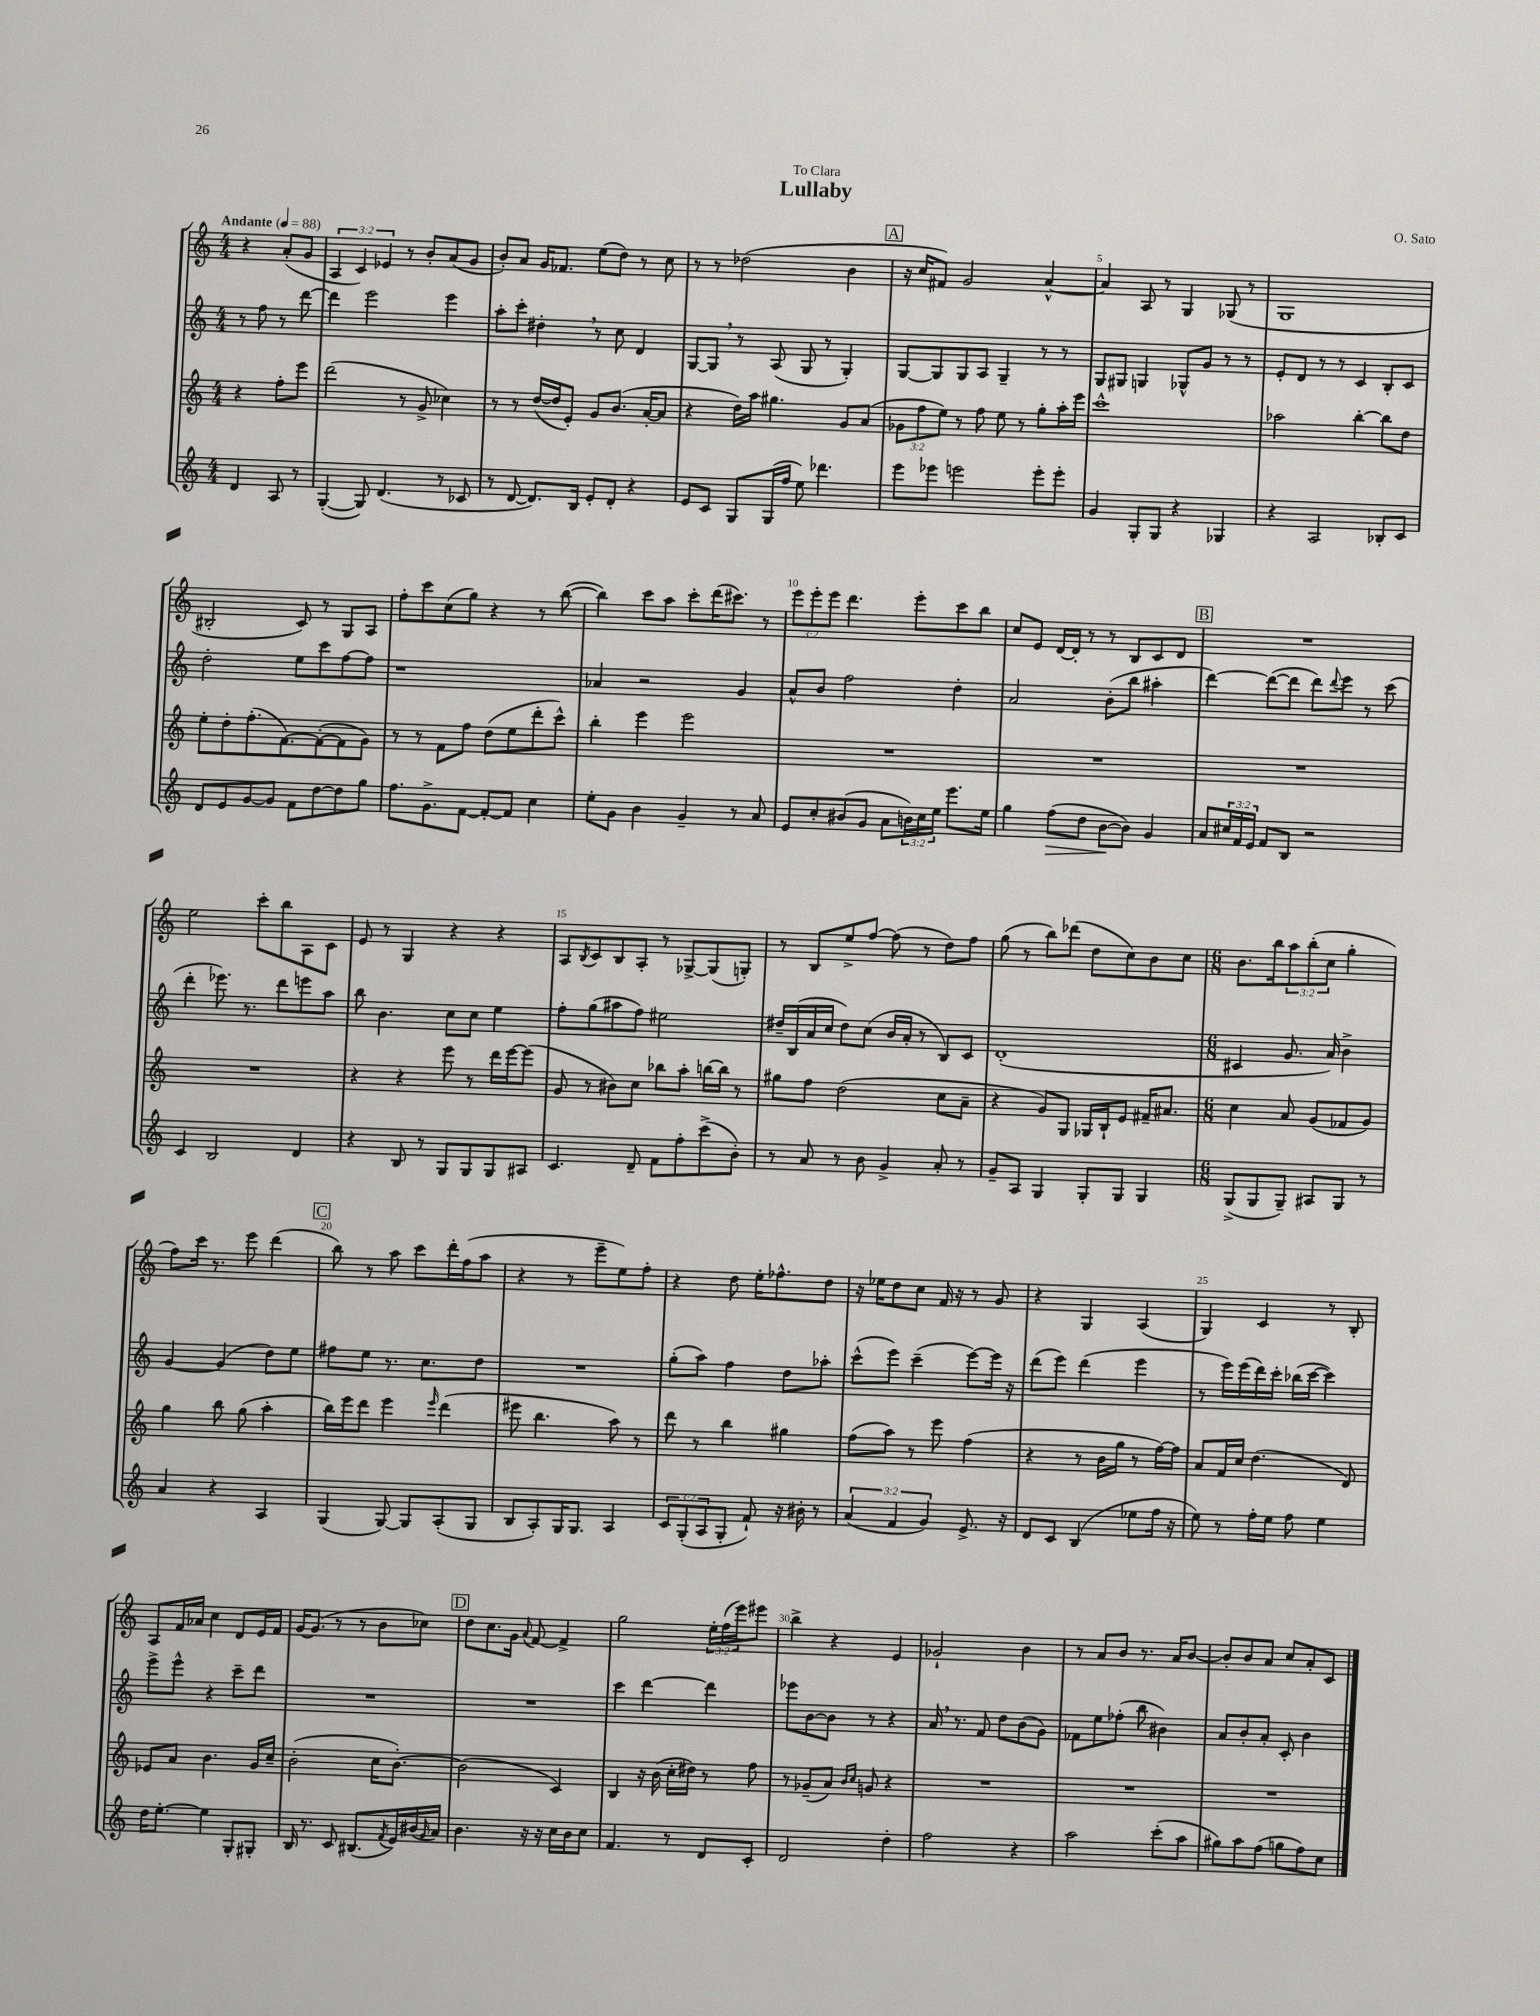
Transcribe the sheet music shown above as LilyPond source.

\header { title = "Lullaby" composer = "O. Sato" dedication = "To Clara" }
<<
\new StaffGroup <<
\new Staff = "s0" {
    \clef treble \key c \major \numericTimeSignature \time 4/4 \override Staff.TupletNumber.text = #tuplet-number::calc-fraction-text \partial 2 \tempo "Andante" 4 = 88
    r4 a'8-.( g'8 |
    \tuplet 3/2 { a4 c'4) ees'4 } r8 b'8-. a'8( g'8 |
    b'8-.) a'8 g'16 fes'8. e''8( d''8) r8 c''8 |
    r8 r8 des''2( b'4 |
    \mark \markup { \box "A" } r16 c''16 fis'8) g'2 a'4~-^ |
    a'4 a8 r8 g4 ges8( r8 |
    g1 |
    bis2-. c'8) r8 g8 a8 |
    f''8-. c'''8 c''8( g''8) r4 r8 b''8~( |
    b''4) c'''8 a''8 c'''8-. d'''16( cis'''8.) r8 |
    \tuplet 3/2 { e'''8 e'''8-. e'''8 } d'''4. e'''8-. c'''8 b''8 |
    c''8 e'8 d'16~ d'16-. r8 r8 b8 c'8 d'8 |
    \mark \markup { \box "B" } R1 |
    e''2 c'''8-. b''8 a8 c'8 |
    e'8 r8 g4 r4 r4 |
    a8 \acciaccatura { b8 } c'8 b8 a8-. r8 ges8~-> ges8( g8-.) |
    r8 b8 e''8-> f''8~ f''8( r8 d''8) f''8 |
    g''8( r8 b''8) des'''8( d''8 c''8) b'8 c''8 |
    \numericTimeSignature \time 6/8 b'8. b''16 \tuplet 3/2 { a''8 b''8-.( c''8 } g''4-. |
    f''8) c'''16 r8. e'''8 d'''4( |
    \mark \markup { \box "C" } b''8) r8 a''8 c'''8 d'''16-. f''16( a''8 |
    r4 r8 e'''8-- e''8) f''8-. |
    r4 d''8 e''16-. fes''8.-^ d''8 |
    r16 ees''16 d''8 c''8 f'16 r16 r8 g'8 |
    r4 g4 a4( |
    g4) c'4 r8 b8-. |
    a8 f'16 aes'16 c''4 d'8 e'16 f'16 |
    g'16~ g'8.( r8 r8 b'8 ces''8) |
    \mark \markup { \box "D" } d''8 c''8. g'16 \appoggiatura { a'8 } f'8~ f'4-> |
    g''2 \tuplet 3/2 { e''16-. f''16( e'''16) } eis'''8 |
    b''4-> r4 e'4 |
    ges'2-! b'4 |
    r8 a'8 b'8 r8. a'16 b'8~ |
    b'8-. b'8 a'8 c''8 a'8-. c'8 \bar "|." |
}
\new Staff = "s1" {
    \clef treble \key c \major \numericTimeSignature \time 4/4 \partial 2
    r8 f''8 r8 d'''8~ |
    d'''4 e'''2 e'''4 |
    a''8-. c'''8-. dis''4-. \breathe r8 c''8 d'4 |
    g8~ g8 \breathe r8 a8( g8 r8 g4-.) |
    \mark \markup { \box "A" } g8~ g8 g8 a8 g4-- r8 r8 |
    g8 gis8 g4 ges8-^ g'8 r8 r8 |
    e'8-. d'8 r8 r8 c'4 b8-. c'8 |
    d''2-. e''8 c'''8 f''8~ f''8 |
    r1 |
    aes'4 r2 g'4 |
    a'8-^ b'8 f''2 d''4-. |
    a'2 b'8-.( b''8 ais''4-. |
    \mark \markup { \box "B" } d'''4~) d'''8~( d'''8 d'''8) \appoggiatura { d'''8 } e'''8 r8 c'''8( |
    d'''4-. ees'''8.) r8. d'''8 e'''8 a''8 |
    b''8 b'4. c''8 c''8 e''4 |
    f''8-. g''8( ais''8 f''8) eis''2 |
    dis''16-- b16( a'16 c''16 dis''8) c''8( b'16 a'16-. r8 b8) c'8 |
    d'1-.( |
    \numericTimeSignature \time 6/8 cis'4 g'8. a'16) b'4-> |
    g'4~ g'4( d''8) e''8 |
    \mark \markup { \box "C" } fis''8 e''8 r8. c''8. d''8 |
    R2. |
    g''8-.( a''8) f''4 d''8 aes''8-. |
    c'''8-^( e'''8) c'''4--( e'''8~) e'''16 r16 |
    d'''8( e'''8) d'''4( e'''4 |
    r8 e'''16) e'''16( d'''16) c'''16-. bes''16( c'''16~ c'''4) |
    e'''8-> e'''8-^ r4 c'''8-- d'''8 |
    R2. |
    \mark \markup { \box "D" } R2. |
    c'''4 d'''4~ d'''4 |
    ees'''8 b'8~ b'8 r8 r4 |
    a'16 \breathe r8. f'8 d''8 b'8( g'8) |
    fes'8 e''8 fes''8-.( b''8 bis'4) |
    a'8 b'8-. a'8-. c'8-. b'4 \bar "|." |
}
\new Staff = "s2" {
    \clef treble \key c \major \numericTimeSignature \time 4/4 \override Staff.TupletNumber.text = #tuplet-number::calc-fraction-text \partial 2
    r4 f''8-. e'''8 |
    d'''2( r8 g'8-> ces''4) |
    r8 r8 d''16~( d''16 e'8-.) g'8 b'8.( a'16~-. a'8 |
    r4 d''16) a''16 gis''4. g'8 a'8( |
    \mark \markup { \box "A" } \tuplet 3/2 { ges'8 f''8 e''8) } r8 f''8 e''8 r8 g''8-. a''16-. e'''16 |
    c'''1-^ |
    aes''2 b''4~-. b''8 d''8 |
    e''8-. d''8-. f''8.-.( f'8.~) f'8~-.( f'8 g'8) |
    r8 r8 f'8 f''8 d''8( e''8 d'''8-. c'''8-^) |
    b''4-. e'''4 e'''2 |
    R1 |
    R1 |
    \mark \markup { \box "B" } R1 |
    R1 |
    r4 r4 e'''8 r8 d'''16 e'''16~ e'''8( |
    g'8 r8 bis'8) c''8 bes''8 a''8-. b''16~ b''16 r8 |
    gis''8 f''8 d''2( c''8 a'8-- |
    r4 g'8) g8 ges16 b16-! e'8 fis'16-- ais'8. |
    \numericTimeSignature \time 6/8 c''4 a'8 g'8( fes'8 g'8) |
    g''4 b''8 g''8( a''4-. |
    \mark \markup { \box "C" } b''16) e'''16 d'''8 e'''4 \grace { e'''16 } d'''4( |
    eis'''8 b''4. a''8) r8 |
    d'''8 r8 b''4 gis''4 |
    f''8( a''8) r8 e'''8 f''4( |
    r4 r8 b'16 g''16 r8 f''16~) f''16 |
    a'8 f'16 c''16 d''4.( d'8) |
    ees'8 a'8 b'4. g'16 c''16-- |
    b'2-.( c''16 b'8.~-.) |
    \mark \markup { \box "D" } b'2( c'4) |
    b4 r16 b'16( c''16-. dis''16) r8 f''8 |
    r8 ges'8--( a'8) \grace { b'16 c''16 } g'8 r4 |
    R2. |
    R2. |
    R2. \bar "|." |
}
\new Staff = "s3" {
    \clef treble \key c \major \numericTimeSignature \time 4/4 \override Staff.TupletNumber.text = #tuplet-number::calc-fraction-text \partial 2
    d'4 a8 r8 |
    g4~-.( g8) d'4.( r8 ces'8 |
    r8 d'8~ d'8.) b16 e'8-. d'8-. r4 |
    e'8 c'8 g8 g16( f''16 e''8) des'''4. |
    \mark \markup { \box "A" } e'''8 ees'''8 e'''2 e'''8-. e'''8-. |
    g'4 g8-. g8 r4 ges4 |
    r4 a2 bes8-. c'8 |
    d'8 e'8 g'8~ g'8 f'8 d''8~ d''8 g''8 |
    f''8. g'8.-> f'8~ f'8~-. f'8 c''4 |
    e''8-. g'8 b'4 g'4-- r8 a'8 |
    e'8 c''8-. bis'8( g'8 a'8 \tuplet 3/2 { b'16) c''16 e''16 } e'''8. e''16 |
    g''4 f''8\>( d''8 b'8~\! b'8) g'4 |
    \mark \markup { \box "B" } a'8 \tuplet 3/2 { cis''16 f'16 e'16 } f'8 b8 r2 |
    c'4 b2 d'4 |
    r4 b8 r8 g8 g8 g8 ais8 |
    c'4. d'8-- f'8 f''8-. c'''8->( b'8-.) |
    r8 a'8 r8 b'8 g'4-> a'8-. r8 |
    g'8-- a8 g4 g8-. g8 g4 |
    \numericTimeSignature \time 6/8 g8->( g8 g8--) ais8 g8 r8 |
    a'4 r4 a4 |
    \mark \markup { \box "C" } g4( g8~) g8 a8-.( g8 |
    b8 a8-.) g16 g8. a4 |
    \tuplet 3/2 { c'8 g8-.( a8 } g8-. f'8-!) r16 bis'16-. r8 |
    \tuplet 3/2 { a'4( f'4 g'4) } e'8.-> r16 |
    d'8 c'8 b4( ees''8 f''16 r16 |
    e''8) r8 f''16-. e''16 f''8 e''4 |
    d''16 e''8.~-. e''4 g8-. gis8-. |
    b16 r8. c'8 bis8.( \acciaccatura { f'8 } e'16) bis'16( \grace { g'16 } a'16) |
    \mark \markup { \box "D" } b'4. r16 r16 c''16 b'16 c''8 |
    f'4. r8 d'8 c'8-. |
    d'2 d''4-. |
    f''2 r4 |
    a''2 c'''8-.( a''8 |
    gis''8) a''8 f''8( g''8 f''8) c''8 \bar "|." |
}
>>
>>
\layout { \context { \Score \override BarNumber.break-visibility = ##(#f #t #t) barNumberVisibility = #(every-nth-bar-number-visible 5) } }
